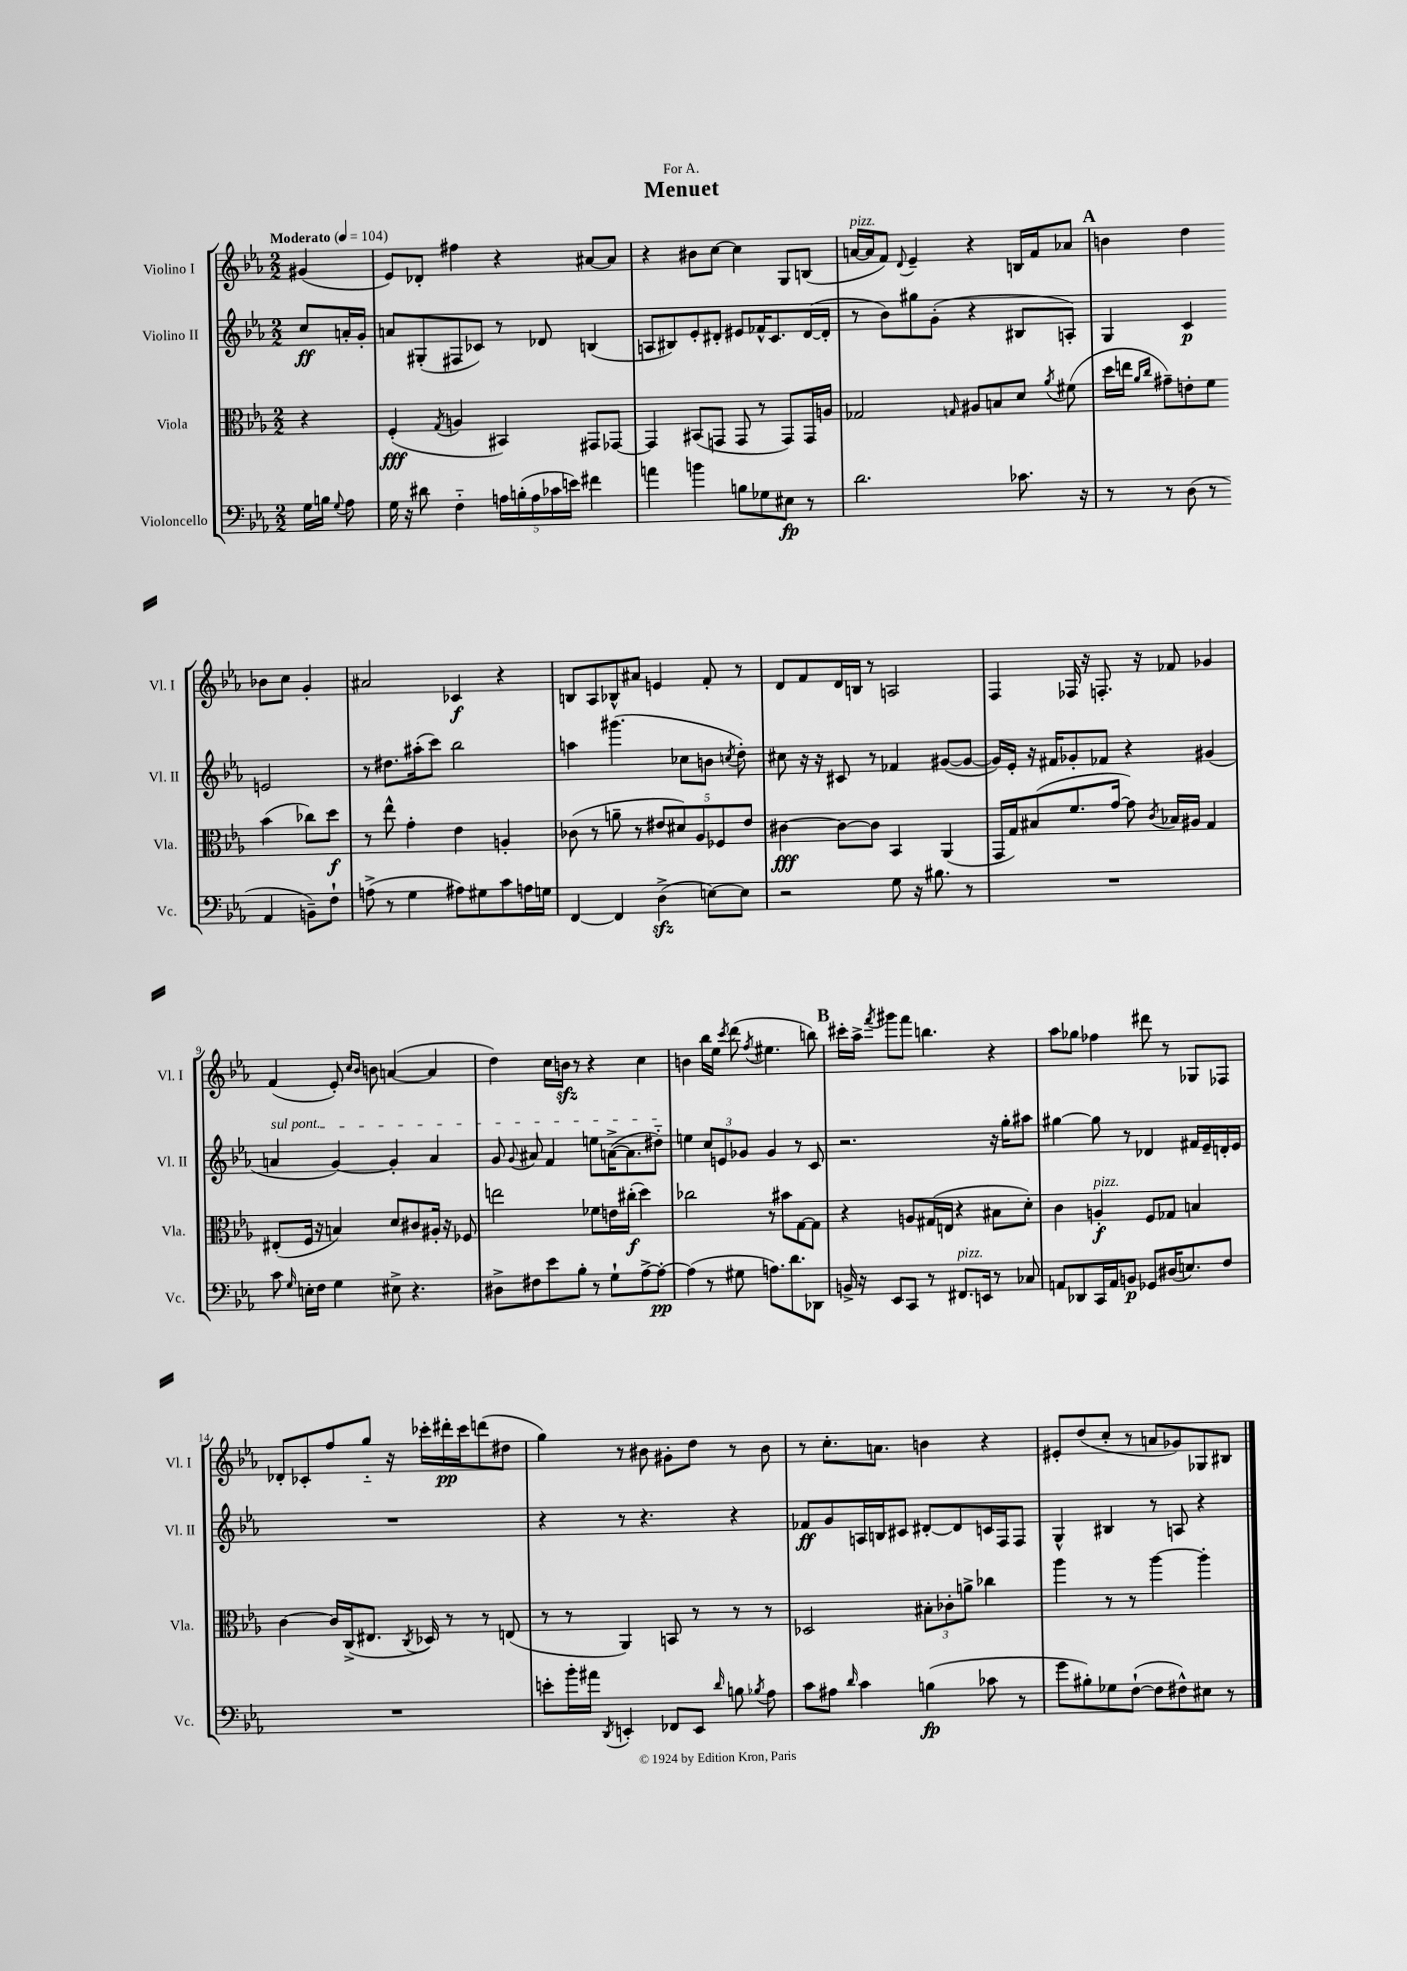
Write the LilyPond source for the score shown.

\header { title = "Menuet" dedication = "For A." }
<<
\new StaffGroup <<
\new Staff = "s0" \with { instrumentName = "Violino I" shortInstrumentName = "Vl. I" } {
    \clef treble \key ees \major \numericTimeSignature \time 2/2 \partial 4 \tempo "Moderato" 4 = 104
    \autoBeamOff gis'4( |
    ees'8[) des'8]-. fis''4 r4 ais'8[~ ais'8] |
    r4 bis'8[ c''8]~ c''4 g8[ b8]( |
    a'16[~^\markup { \italic "pizz." } a'16 f'8]) \appoggiatura { d'8 } ees'4-- r4 b16[ f'16 aes'8] |
    \mark \markup { \bold "A" } b'4 d''4 bes'8[ c''8] g'4-. |
    ais'2 ces'4\f r4 |
    b8[ aes8 bes8-^ ais'8] e'4 f'8-. r8 |
    d'8[ f'8 d'16 b16] r8 a2 |
    f4 fes16 r16 f8.-. r16 fes'8 ges'4 |
    f'4( ees'8-.) \grace { c''16[ bes'16] } b'8 a'4~( a'4 |
    d''4) c''16[ b'16]\sfz r8 r4 c''4 |
    b'4 bes''16[ ees''16] \acciaccatura { c'''8 } d'''8( \acciaccatura { f''8 } eis''4. b''8) |
    \mark \markup { \bold "B" } cis'''16[-. aes''16]-> \acciaccatura { f'''8 } gis'''8[ f'''8] b''4. r4 |
    aes''8[ ges''8] fes''4 dis'''8 r8 ges8[ fes8] |
    des'8[-. ces'8-. f''8 g''8]-_ r16 ces'''16[-. dis'''16-.\pp ces'''16 d'''8( dis''8] |
    g''4) r8 bis'8 gis'8[-. d''8] r8 bis'8 |
    r8 c''8.[-. a'8.] b'4 r4 |
    eis'8[-. d''8( c''8]-. r8 a'8[ ges'8) ges8 bis8] \bar "|." |
}
\new Staff = "s1" \with { instrumentName = "Violino II" shortInstrumentName = "Vl. II" } {
    \clef treble \key ees \major \numericTimeSignature \time 2/2 \partial 4
    \autoBeamOff c''8[\ff a'16-. g'16]-. |
    a'8[ gis8-.( fis8 ces'8]) r8 des'8 b4( |
    a8[ bis8) ees'8-. dis'8]-. eis'8[ fes'16-^ c'8. dis'16~( dis'16]-. |
    r8 bes'8[) gis''8 g'8]-.( r4 bis8[ a8]-.) |
    \mark \markup { \bold "A" } g4 c'4\p e'2 |
    r8 dis''8.[ ais''16-.( c'''8]) bes''2 |
    a''4 gis'''4.( ces''8[ b'8] \acciaccatura { c''8 } d''8-.) |
    cis''8 r16 r16 cis'8 r8 fes'4 gis'8[~( gis'8]~ |
    gis'16[) ees'16]-. r16 fis'16[ ges'8-. fes'8] r4 gis'4( |
    \once \override TextSpanner.bound-details.left.text = \markup { \italic "sul pont." } a'4\startTextSpan g'4~) g'4-. a'4 |
    g'8 \appoggiatura { g'8 } ais'8 f'4 e''8[ a'16~->( a'8. dis''8]-_\stopTextSpan) |
    e''4 \tuplet 3/2 { c''8[ e'8 ges'8] } ges'4 r8 c'8 |
    \mark \markup { \bold "B" } r2. r16 g''16[-. ais''8] |
    gis''4~ gis''8 r8 des'4 fis'16[ ees'16-- d'16-. ees'16] |
    R1 |
    r4 r8 r4. r4 |
    fes'8[\ff g'8 a16 b16 cis'8] dis'8[~-. dis'8 c'16 f16 f8] |
    g4-^ bis4 r8 a8 r4 \bar "|." |
}
\new Staff = "s2" \with { instrumentName = "Viola" shortInstrumentName = "Vla." } {
    \clef alto \key ees \major \numericTimeSignature \time 2/2 \partial 4
    \autoBeamOff r4 |
    f4-.\fff( \acciaccatura { g8 } a4 bis,4) gis,8[ ges,8]~ |
    ges,4 bis,8[( g,8] g,8 r8 g,8[) g,16 a16] |
    ges2 \grace { g16 } ais8[ b8 d'8] \acciaccatura { aes'8 } fis'8( |
    \mark \markup { \bold "A" } d''16[ e''16] \grace { aes'16[ c''16] } gis'8[--) e'8-. f'8] bes'4( ces''8[) d''8]\f |
    r8 ees''8-^ g'4-. ees'4 a4-. |
    ces'8( r8 a'8-- r8 \tuplet 5/4 { eis'8[ dis'8) aes8 fes8 eis'8] } |
    cis'4~\fff cis'8[~ cis'8] bes,4 aes,4( |
    g,16[ g16) bis8( f'8. g'16]~ g'8) \acciaccatura { c'8 } bes16[ ais16] g4 |
    eis8[-.( f16] r16 b4) d'8[ cis'8 ais16]-. r16 fes8 |
    e''2 fes'8[ e'16 cis''16]-.\f( d''4) |
    ces''2 r8 bis'8[ g8~ g8] |
    \mark \markup { \bold "B" } r4 a8[ gis16( e16] r4 bis8[ d'8]-.) |
    c'4 a4-.\f^\markup { \italic "pizz." } f8[ ges8] b4 |
    c'4~ c'16[ c16->( eis8.] \acciaccatura { c8 } des16) r8 r8 e8( |
    r8 r8 aes,4) b,8 r8 r8 r8 |
    des2 \tuplet 3/2 { bis8[-. ces'8-. a'8]-> } ces''4 |
    aes''4 r8 r8 aes''4~ aes''4-. \bar "|." |
}
\new Staff = "s3" \with { instrumentName = "Violoncello" shortInstrumentName = "Vc." } {
    \clef bass \key ees \major \numericTimeSignature \time 2/2 \partial 4
    \autoBeamOff g16[ b16] \appoggiatura { g8 } aes8 |
    g16 r16 dis'8 f4-_ \tuplet 5/4 { a16[ b16-.( a16 ces'16 e'16]) } fis'4 |
    a'4 b'4 b8[ ges8 eis8]\fp r8 |
    d'2. ces'8. r16 |
    \mark \markup { \bold "A" } r8 r8 d8( r8 aes,4 b,8[--) f8]-! |
    a8->( r8 g4 ais8[) gis8 c'8 a16 g16] |
    f,4~ f,4 d4->\sfz( e8[~) e8] |
    r2 g8 r16 bis8. r8 |
    R1 |
    c'8 \grace { g16 } e16[-. f16] g4 eis8-> r4. |
    dis8[-> fis8 ees'8 bes8]-. r8 g8[-! aes8~-> aes8]~-.\pp |
    aes4( r8 gis8 a8.[) d'8. des,8] |
    \mark \markup { \bold "B" } b,16-> r16 ees,8[ c,8] r8 fis,8.[^\markup { \italic "pizz." } e,16] r8 ces8 |
    a,8[ des,8 c,16 a,16 b,8]\p ges,8[ dis16( e8.) f8] |
    R1 |
    e'8[-. bes'16-. ais'16] \acciaccatura { d,8 } e,4-. fes,8[ e,8] \grace { d'16 } b8 \acciaccatura { bes8 } aes8 |
    c'8[ ais8] \grace { d'16 } c'4 b4\fp( ces'8 r8 |
    g'8[ bis8-.) ges8 f8]~-!( f8[ fis8-^) eis8] r8 \bar "|." |
}
>>
>>
